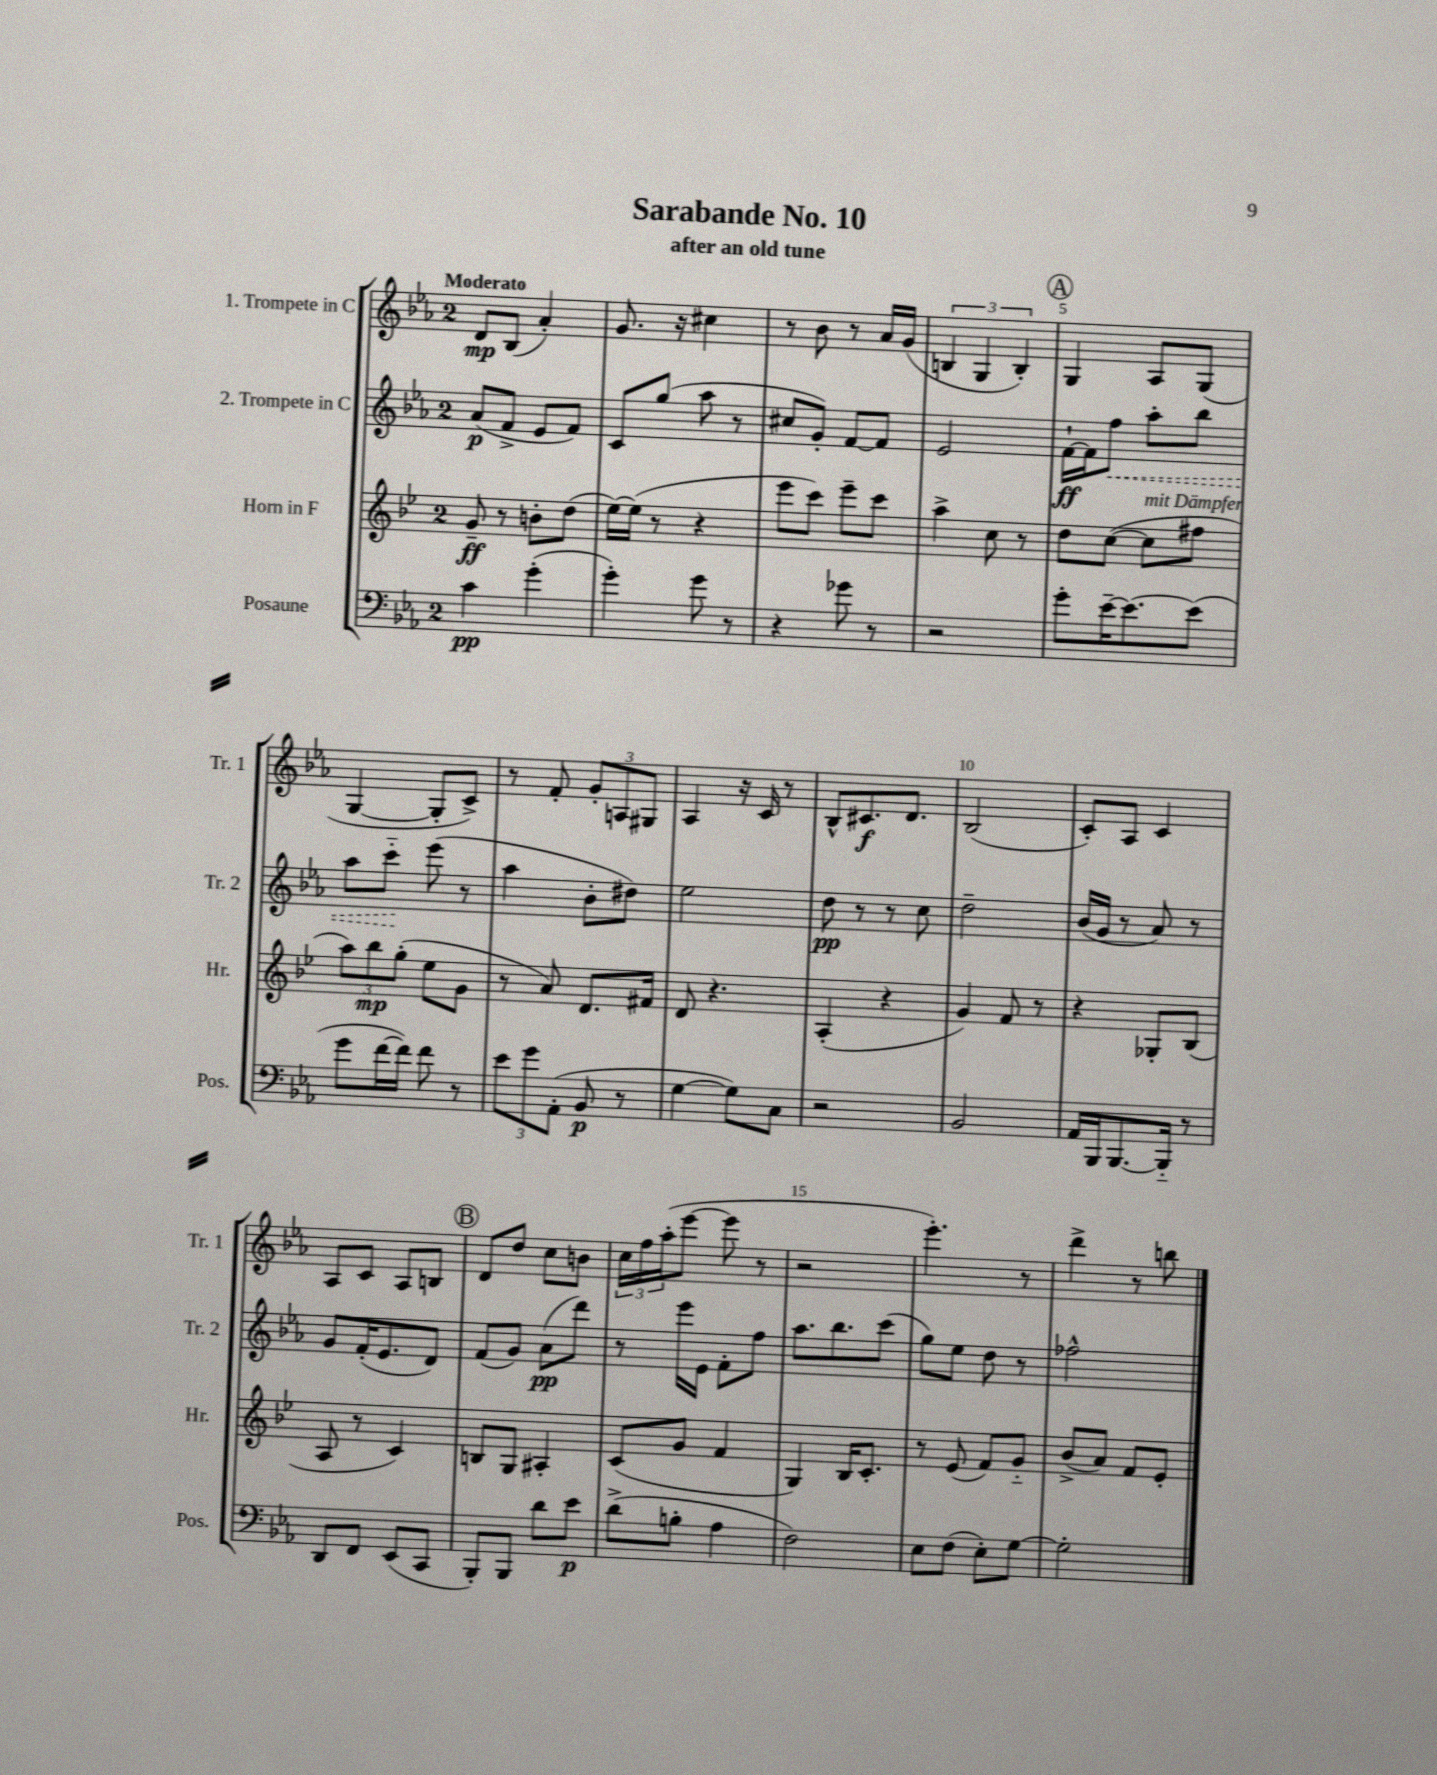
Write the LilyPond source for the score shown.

\header { title = "Sarabande No. 10" subtitle = "after an old tune" }
<<
\new StaffGroup <<
\new Staff = "s0" \with { instrumentName = "1. Trompete in C" shortInstrumentName = "Tr. 1" } {
    \clef treble \key ees \major \once \override Staff.TimeSignature.style = #'single-digit \time 2/4 \tempo "Moderato"
    d'8\mp bes8( aes'4-.) |
    g'8. r16 cis''4 |
    r8 bes'8 r8 aes'16 g'16( |
    \tuplet 3/2 { b4 g4 b4-.) } |
    \mark \markup { \circle "A" } g4 aes8 g8( |
    g4~ g8-. c'8->) |
    r8 f'8-. \tuplet 3/2 { g'8-. a8 gis8 } |
    aes4 r16 c'16 r8 |
    bes8-^ cis'8.\f d'8. |
    bes2( |
    c'8-.) aes8 c'4 |
    aes8 c'8 aes8 b8 |
    \mark \markup { \circle "B" } d'8 d''8 c''8 b'8 |
    \tuplet 3/2 { c''16 f''16 aes''16-.( } ees'''8~ ees'''8 r8 |
    r2 |
    ees'''4.-.) r8 |
    d'''4-> r8 b''8 \bar "|." |
}
\new Staff = "s1" \with { instrumentName = "2. Trompete in C" shortInstrumentName = "Tr. 2" } {
    \clef treble \key ees \major \once \override Staff.TimeSignature.style = #'single-digit \time 2/4
    aes'8\p( f'8-> ees'8 f'8) |
    c'8 g''8( aes''8 r8 |
    cis''8 g'8-.) f'8~ f'8 |
    ees'2 |
    \mark \markup { \circle "A" } f'16~-!\ff f'16 \once \override Hairpin.style = #'dashed-line f''8\< aes''8-. bes''8 |
    aes''8 c'''8-_\! ees'''8( r8 |
    aes''4 bes'8-. dis''8) |
    ees''2 |
    d''8\pp r8 r8 c''8 |
    d''2-- |
    bes'16( g'16 r8 aes'8) r8 |
    g'8 f'16-.( ees'8. d'8) |
    \mark \markup { \circle "B" } f'8( g'8) aes'8\pp( d'''8) |
    r8 ees'''16 ees'16 f'8-. f''8 |
    aes''8. bes''8. c'''8( |
    g''8) ees''8 d''8 r8 |
    fes''2-^ \bar "|." |
}
\new Staff = "s2" \with { instrumentName = "Horn in F" shortInstrumentName = "Hr." } {
    \clef treble \key bes \major \once \override Staff.TimeSignature.style = #'single-digit \time 2/4
    g'8--\ff r8 b'8-. d''8( |
    ees''16~) ees''16( r8 r4 |
    ees'''8 c'''8) ees'''8-- c'''8 |
    a''4-> c''8 r8 |
    \mark \markup { \circle "A" } d''8 c''8~( c''8^\markup { \italic "mit Dämpfer" } fis''8 |
    \tuplet 3/2 { a''8) bes''8\mp g''8-.( } ees''8 g'8 |
    r8 a'8) d'8. fis'16 |
    d'8 r4. |
    a4-.( r4 |
    g'4) f'8 r8 |
    r4 ges8-. bes8( |
    a8 r8 c'4) |
    \mark \markup { \circle "B" } b8 g8 ais4-. |
    c'8( g'8 f'4 |
    g4) bes16 c'8.-. |
    r8 ees'8( f'8) g'8-_ |
    bes'8->( a'8) f'8 ees'8-. \bar "|." |
}
\new Staff = "s3" \with { instrumentName = "Posaune" shortInstrumentName = "Pos." } {
    \clef bass \key ees \major \once \override Staff.TimeSignature.style = #'single-digit \time 2/4
    c'4\pp g'4-.( |
    g'4-.) g'8 r8 |
    r4 ges'8 r8 |
    r2 |
    \mark \markup { \circle "A" } g'8-. ees'16~-- ees'8.~ ees'8( |
    g'8 f'16~ f'16) f'8 r8 |
    \tuplet 3/2 { ees'8 g'8 aes,8-.( } bes,8\p r8 |
    g4~ g8) c8 |
    r2 |
    bes,2 |
    aes,16 bes,,16 bes,,8.~ bes,,16-_ r8 |
    d,8 f,8 ees,8( c,8 |
    \mark \markup { \circle "B" } bes,,8-.) bes,,8 d'8 ees'8\p |
    d'8->( b8-. aes4 |
    f2) |
    ees8 f8( ees8-.) g8~ |
    g2-. \bar "|." |
}
>>
>>
\layout { \context { \Score \override BarNumber.break-visibility = ##(#f #t #t) barNumberVisibility = #(every-nth-bar-number-visible 5) } }
